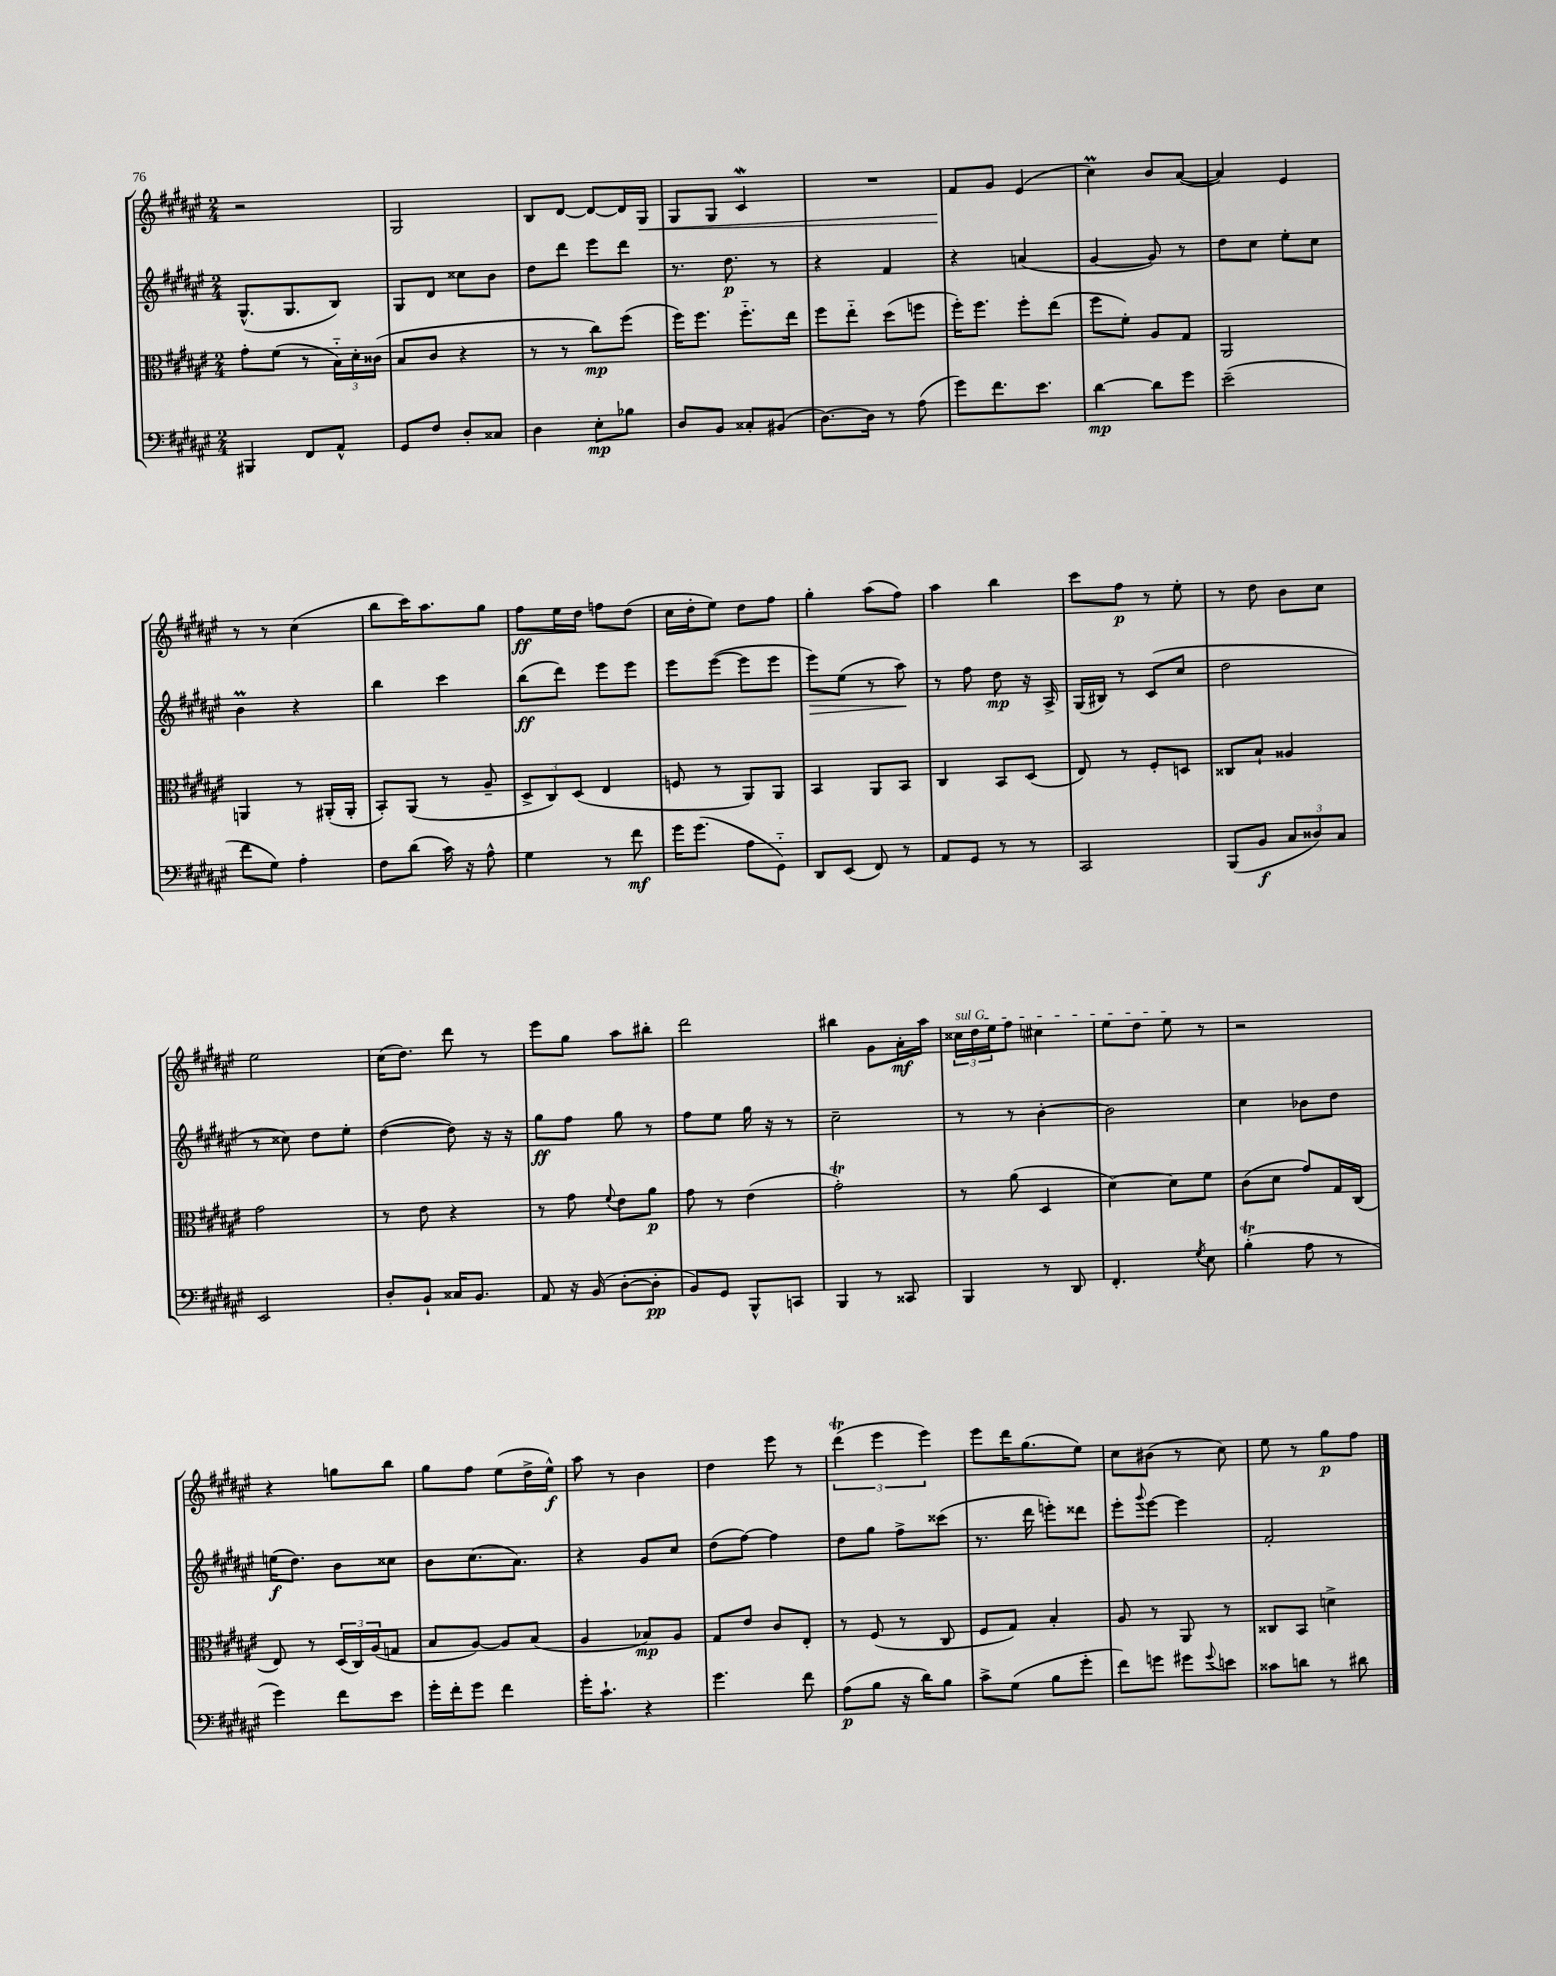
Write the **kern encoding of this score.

**kern	**dynam	**kern	**dynam	**kern	**dynam	**kern	**dynam
*part4	*part4	*part3	*part3	*part2	*part2	*part1	*part1
*staff4	*staff4	*staff3	*staff3	*staff2	*staff2	*staff1	*staff1
*clefF4	*	*clefC3	*	*clefG2	*	*clefG2	*
*k[f#c#g#d#a#e#]	*	*k[f#c#g#d#a#e#]	*	*k[f#c#g#d#a#e#]	*	*k[f#c#g#d#a#e#]	*
*M2/4	*	*M2/4	*	*M2/4	*	*M2/4	*
=79	=79	=79	=79	=79	=79	=79	=79
4BBB#X/	.	8g#'\L	.	(8.G#^^/L	.	2r	.
.	.	(8f#\J	.	.	.	.	.
.	.	.	.	8.G#/	.	.	.
8FF#/L	.	8r	.	.	.	.	.
8AA#^^/J	.	24B\LL)	.	8B/J)	.	.	.
.	.	24d#'\	.	.	.	.	.
.	.	(24c##X\JJ	.	.	.	.	.
=80	=80	=80	=80	=80	=80	=80	=80
8GG#/L	.	8B/L	.	8G#/L	.	2G#/	.
8F#/J	.	8c#/J	.	8d#/J	.	.	.
8D#'/L	.	4r	.	8cc##X\L	.	.	.
8C##X/J	.	.	.	8b\J	.	.	.
=81	=81	=81	=81	=81	=81	=81	=81
4D#\	.	8r	.	8dd#\L	.	8B/L	.
.	.	8r	.	8ddd#\J	.	[8d#/J	.
8E#'\L	mp	8cc#\L)	mp	8eee#\L	.	8d#/L_	.
8B-X\J	.	(8ff#\J	.	8ddd#\J	.	16d#/L]	.
!	!	!	!	!	!	!	!LO:HP:b
.	.	.	.	.	.	16G#/JJ	<
=82	=82	=82	=82	=82	=82	=82	=82
8D#/L	.	16ff#\KL)	.	8.r	.	8G#/L	.
.	.	8.ff#\J	.	.	.	.	.
8BB/J	.	.	.	.	.	8G#/J	.
.	.	.	.	8.dd#\	p	.	.
8C##X'/L	.	8.ff#\L	.	.	.	4c#W/	.
(8BB#X/J	.	.	.	8r	.	.	.
.	.	16ee#\Jk	.	.	.	.	.
=83	=83	=83	=83	=83	=83	=83	=83
[8.D#\L)	.	8ff#\L	.	4r	.	2r	.
.	.	8ee#\J	.	.	.	.	.
16D#\Jk]	.	.	.	.	.	.	.
8r	.	(8dd#\L	.	4f#/	.	.	.
(8A#\	.	8ffn\J	.	.	.	.	.
=84	=84	=84	=84	=84	=84	=84	=84
8g#\L)	.	16ff#'\KL)	.	4r	.	8f#/L	.
.	.	8.ff#\J	.	.	.	.	.
8.f#\	.	.	.	.	.	8g#/J	[
.	.	8ff#'\L	.	(4an/	.	(4e#/	.
8.e#\J	.	.	.	.	.	.	.
.	.	(8ee#\J	.	.	.	.	.
=85	=85	=85	=85	=85	=85	=85	=85
[4d#\	mp	8ff#\L	.	[4g#/	.	4cc#M\)	.
.	.	8f#'\J)	.	.	.	.	.
8d#\L]	.	8A#/L	.	8g#/])	.	8b/L	.
8g#\J	.	8G#/J	.	8r	.	([8a#/J	.
=86	=86	=86	=86	=86	=86	=86	=86
(2e#~\	.	2AA#/	.	8dd#\L	.	4a#/])	.
.	.	.	.	8cc#\J	.	.	.
.	.	.	.	8ee#'\L	.	4e#/	.
.	.	.	.	8cc#\J	.	.	.
!!LO:LB:g=z
=87	=87	=87	=87	=87	=87	=87	=87
8f#\L	.	4AAn/	.	4bM\	.	8r	.
8G#\J)	.	.	.	.	.	8r	.
4A#'\	.	8r	.	4r	.	(4cc#\	.
.	.	(16AA#X'/LL	.	.	.	.	.
.	.	16AA#'/JJ	.	.	.	.	.
=88	=88	=88	=88	=88	=88	=88	=88
8F#\L	.	8BB'/L)	.	4bb\	.	8bb\L	.
(8d#\J	.	(8AA#/J	.	.	.	16ccc#\K)	.
.	.	.	.	.	.	8.aa#\	.
16c#\)	.	8r	.	4ccc#\	.	.	.
16r	.	.	.	.	.	.	.
8A#^^\	.	8A#~/	.	.	.	8gg#\J	.
=89	=89	=89	=89	=89	=89	=89	=89
4G#\	.	12D#^/L	.	(8bb\L	ff	8ff#\L	ff
.	.	12C#/)	.	.	.	.	.
.	.	.	.	8ddd#\J)	.	16ee#\L	.
.	.	(12D#/J	.	.	.	.	.
.	.	.	.	.	.	16dd#\JJ	.
8r	.	4E#/	.	8eee#\L	.	8ffn\L	.
8f#\	mf	.	.	8eee#\J	.	(8dd#\J	.
=90	=90	=90	=90	=90	=90	=90	=90
16g#\KL	.	8Fn/	.	8eee#\L	.	16cc#\LL	.
(8.g#\J	.	.	.	.	.	16dd#'\J	.
.	.	8r	.	([8eee#\J	.	8ee#\J)	.
8A#\L	.	8AA#/L)	.	8eee#\L]	.	8dd#\L	.
8GG#\J)	.	8AA#/J	.	8eee#\J	.	8ff#\J	.
=91	=91	=91	=91	=91	=91	=91	=91
!	!	!	!	!	!LO:HP:b	!	!
8DD#/L	.	4BB/	.	8eee#\L)	>	4gg#'\	.
(8EE#/J	.	.	.	(8ee#\J	.	.	.
8FF#/)	.	8AA#/L	.	8r	.	(8aa#\L	.
8r	.	8BB/J	.	8aa#\)	.	8ff#\J)	.
.	.	.	.	.	]	.	.
=92	=92	=92	=92	=92	=92	=92	=92
8AA#/L	.	4C#/	.	8r	.	4aa#\	.
8GG#/J	.	.	.	8ff#\	.	.	.
8r	.	8BB/L	.	8dd#\	mp	4bb\	.
8r	.	(8D#/J	.	16r	.	.	.
.	.	.	.	16A#^/	.	.	.
=93	=93	=93	=93	=93	=93	=93	=93
2CC#/	.	8E#/)	.	(16G#/LL	.	8ccc#\L	.
.	.	.	.	16B#X/JJ)	.	.	.
.	.	8r	.	8r	.	8ff#\J	p
.	.	8F#'/L	.	(8c#/L	.	8r	.
.	.	8Dn/J	.	8cc#/J	.	8ee#'\	.
=94	=94	=94	=94	=94	=94	=94	=94
(8BBB/L	.	8C##X/L	.	2dd#\	.	8r	.
8BB/J	f	8B`/J	.	.	.	8dd#\	.
12C#/L	.	4A##X/	.	.	.	8b\L	.
12D##X/)	.	.	.	.	.	.	.
.	.	.	.	.	.	8cc#\J	.
12C#/J	.	.	.	.	.	.	.
!!LO:LB:g=z
=95	=95	=95	=95	=95	=95	=95	=95
2EE#/	.	2g#\	.	8r	.	2ee#\	.
.	.	.	.	8cc##X\)	.	.	.
.	.	.	.	8dd#\L	.	.	.
.	.	.	.	8ee#'\J	.	.	.
=96	=96	=96	=96	=96	=96	=96	=96
8D#'/L	.	8r	.	([4dd#\	.	(16cc#\KL	.
.	.	.	.	.	.	8.dd#\J)	.
8BB`/J	.	8e#\	.	.	.	.	.
16C##X/KL	.	4r	.	8dd#\])	.	8ddd#\	.
8.BB/J	.	.	.	.	.	.	.
.	.	.	.	16r	.	8r	.
.	.	.	.	16r	.	.	.
=97	=97	=97	=97	=97	=97	=97	=97
8AA#/	.	8r	.	8gg#\L	ff	8eee#\L	.
16r	.	8g#\	.	8ff#\J	.	8gg#\J	.
(16BB/	.	.	.	.	.	.	.
.	.	8qqf#/	.	.	.	.	.
[8D#'\L	.	8e#\L	.	8gg#\	.	8aa#\L	.
8D#'\J]	pp	8a#\J	p	8r	.	8bb#X'\J	.
=98	=98	=98	=98	=98	=98	=98	=98
8BB/L)	.	8g#\	.	8ff#\L	.	2ddd#\	.
8GG#/J	.	8r	.	8ee#\J	.	.	.
8BBB^^/L	.	(4e#\	.	16gg#\	.	.	.
.	.	.	.	16r	.	.	.
8CCn/J	.	.	.	8r	.	.	.
=99	=99	=99	=99	=99	=99	=99	=99
4BBB/	.	2g#T'\)	.	2cc#~\	.	4bb#X\	.
8r	.	.	.	.	.	8g#\L	.
8CC##X/	.	.	.	.	.	16a#'\L	mf
.	.	.	.	.	.	16aa#\JJ	.
=100	=100	=100	=100	=100	=100	=100	=100
!	!	!	!	!	!	!LO:TX:a:i:t=sul G	!
4BBB/	.	8r	.	8r	.	24cc##X\LL	.
.	.	.	.	.	.	24dd#\	.
.	.	.	.	.	.	24ee#\J	.
.	.	(8a#\	.	8r	.	8ff#\J	.
8r	.	4D#/	.	[4b'\	.	4cc#X\	.
8DD#/	.	.	.	.	.	.	.
=101	=101	=101	=101	=101	=101	=101	=101
4.FF#'/	.	[4d#\)	.	2b\]	.	8ee#\L	.
.	.	.	.	.	.	8dd#\J	.
.	.	8d#\L]	.	.	.	8ee#\	.
8qG#/	.	.	.	.	.	.	.
8E#\	.	8f#\J	.	.	.	8r	.
=102	=102	=102	=102	=102	=102	=102	=102
(4BT'\	.	(8c#\L	.	4cc#\	.	2r	.
.	.	8d#\J	.	.	.	.	.
8A#\	.	8g#/L)	.	8b-X\L	.	.	.
8r	.	16G#/L	.	8dd#\J	.	.	.
.	.	(16C#/JJ	.	.	.	.	.
!!LO:LB:g=z
=103	=103	=103	=103	=103	=103	=103	=103
4g#\)	.	8E#/)	.	(16een\KL	f	4r	.
.	.	.	.	8.dd#\J)	.	.	.
.	.	8r	.	.	.	.	.
8f#\L	.	(24D#/LL	.	8b\L	.	8ggn\L	.
.	.	24C#/)	.	.	.	.	.
.	.	(24A#/J	.	.	.	.	.
8e#\J	.	8Gn/J	.	8cc##X\J	.	8bb\J	.
=104	=104	=104	=104	=104	=104	=104	=104
16g#'\LL	.	8B/L	.	8b\L	.	8gg#\L	.
16f#'\J	.	.	.	.	.	.	.
8g#\J	.	[8A#/J)	.	(8.cc#\	.	8ff#\J	.
4f#\	.	8A#/L]	.	.	.	(8ee#\L	.
.	.	.	.	8.a#\J)	.	.	.
.	.	(8B/J	.	.	.	16dd#^\L	.
.	.	.	.	.	.	16ee#^^\JJ)	f
=105	=105	=105	=105	=105	=105	=105	=105
16g#'\KL	.	4A#/	.	4r	.	8aa#\	.
8.c#`\J	.	.	.	.	.	.	.
.	.	.	.	.	.	8r	.
4r	.	8B-X/L)	mp	8g#/L	.	4b\	.
.	.	8A#/J	.	8cc#/J	.	.	.
=106	=106	=106	=106	=106	=106	=106	=106
4.g#\	.	8G#/L	.	(8dd#\L	.	4dd#\	.
.	.	8e#/J	.	[8ff#\J)	.	.	.
.	.	8c#/L	.	4ff#\]	.	8eee#\	.
8f#\	.	8E#'/J	.	.	.	8r	.
=107	=107	=107	=107	=107	=107	=107	=107
(8A#\L	p	8r	.	8dd#\L	.	(6ddd#T\	.
8B\J	.	(8F#/	.	8gg#\J	.	.	.
.	.	.	.	.	.	6eee#\	.
16r	.	8r	.	8ff#^\L	.	.	.
16d#\KL)	.	.	.	.	.	.	.
.	.	.	.	.	.	6eee#\)	.
8B\J	.	8C#/	.	(8ccc##X\J	.	.	.
=108	=108	=108	=108	=108	=108	=108	=108
8c#^\L	.	8F#/L	.	8.r	.	8eee#\L	.
(8G#\J	.	8G#/J)	.	.	.	16ddd#\K	.
.	.	.	.	16ddd#\	.	(8.gg#\	.
8B\L	.	4B'/	.	8eeen'\L)	.	.	.
8g#'\J	.	.	.	8ddd##X\J	.	8ee#\J)	.
=109	=109	=109	=109	=109	=109	=109	=109
8f#\L)	.	8A#/	.	8eee#'\L	.	8cc#\L	.
.	.	.	.	8qqggg#/	.	.	.
8gn\J	.	8r	.	[8eee#\J	.	(8b#X\J	.
8g#X\L	.	8AA#/	.	4eee#\]	.	8r	.
8qqg#/	.	.	.	.	.	.	.
8en\J	.	8r	.	.	.	8cc#\)	.
=110	=110	=110	=110	=110	=110	=110	=110
8c##X\L	.	8C##X/L	.	2f#'/	.	8ee#\	.
8dn\J	.	8BB/J	.	.	.	8r	.
8r	.	4dn^\	.	.	.	8gg#\L	p
8d#X\	.	.	.	.	.	8ff#\J	.
==	==	==	==	==	==	==	==
*-	*-	*-	*-	*-	*-	*-	*-
